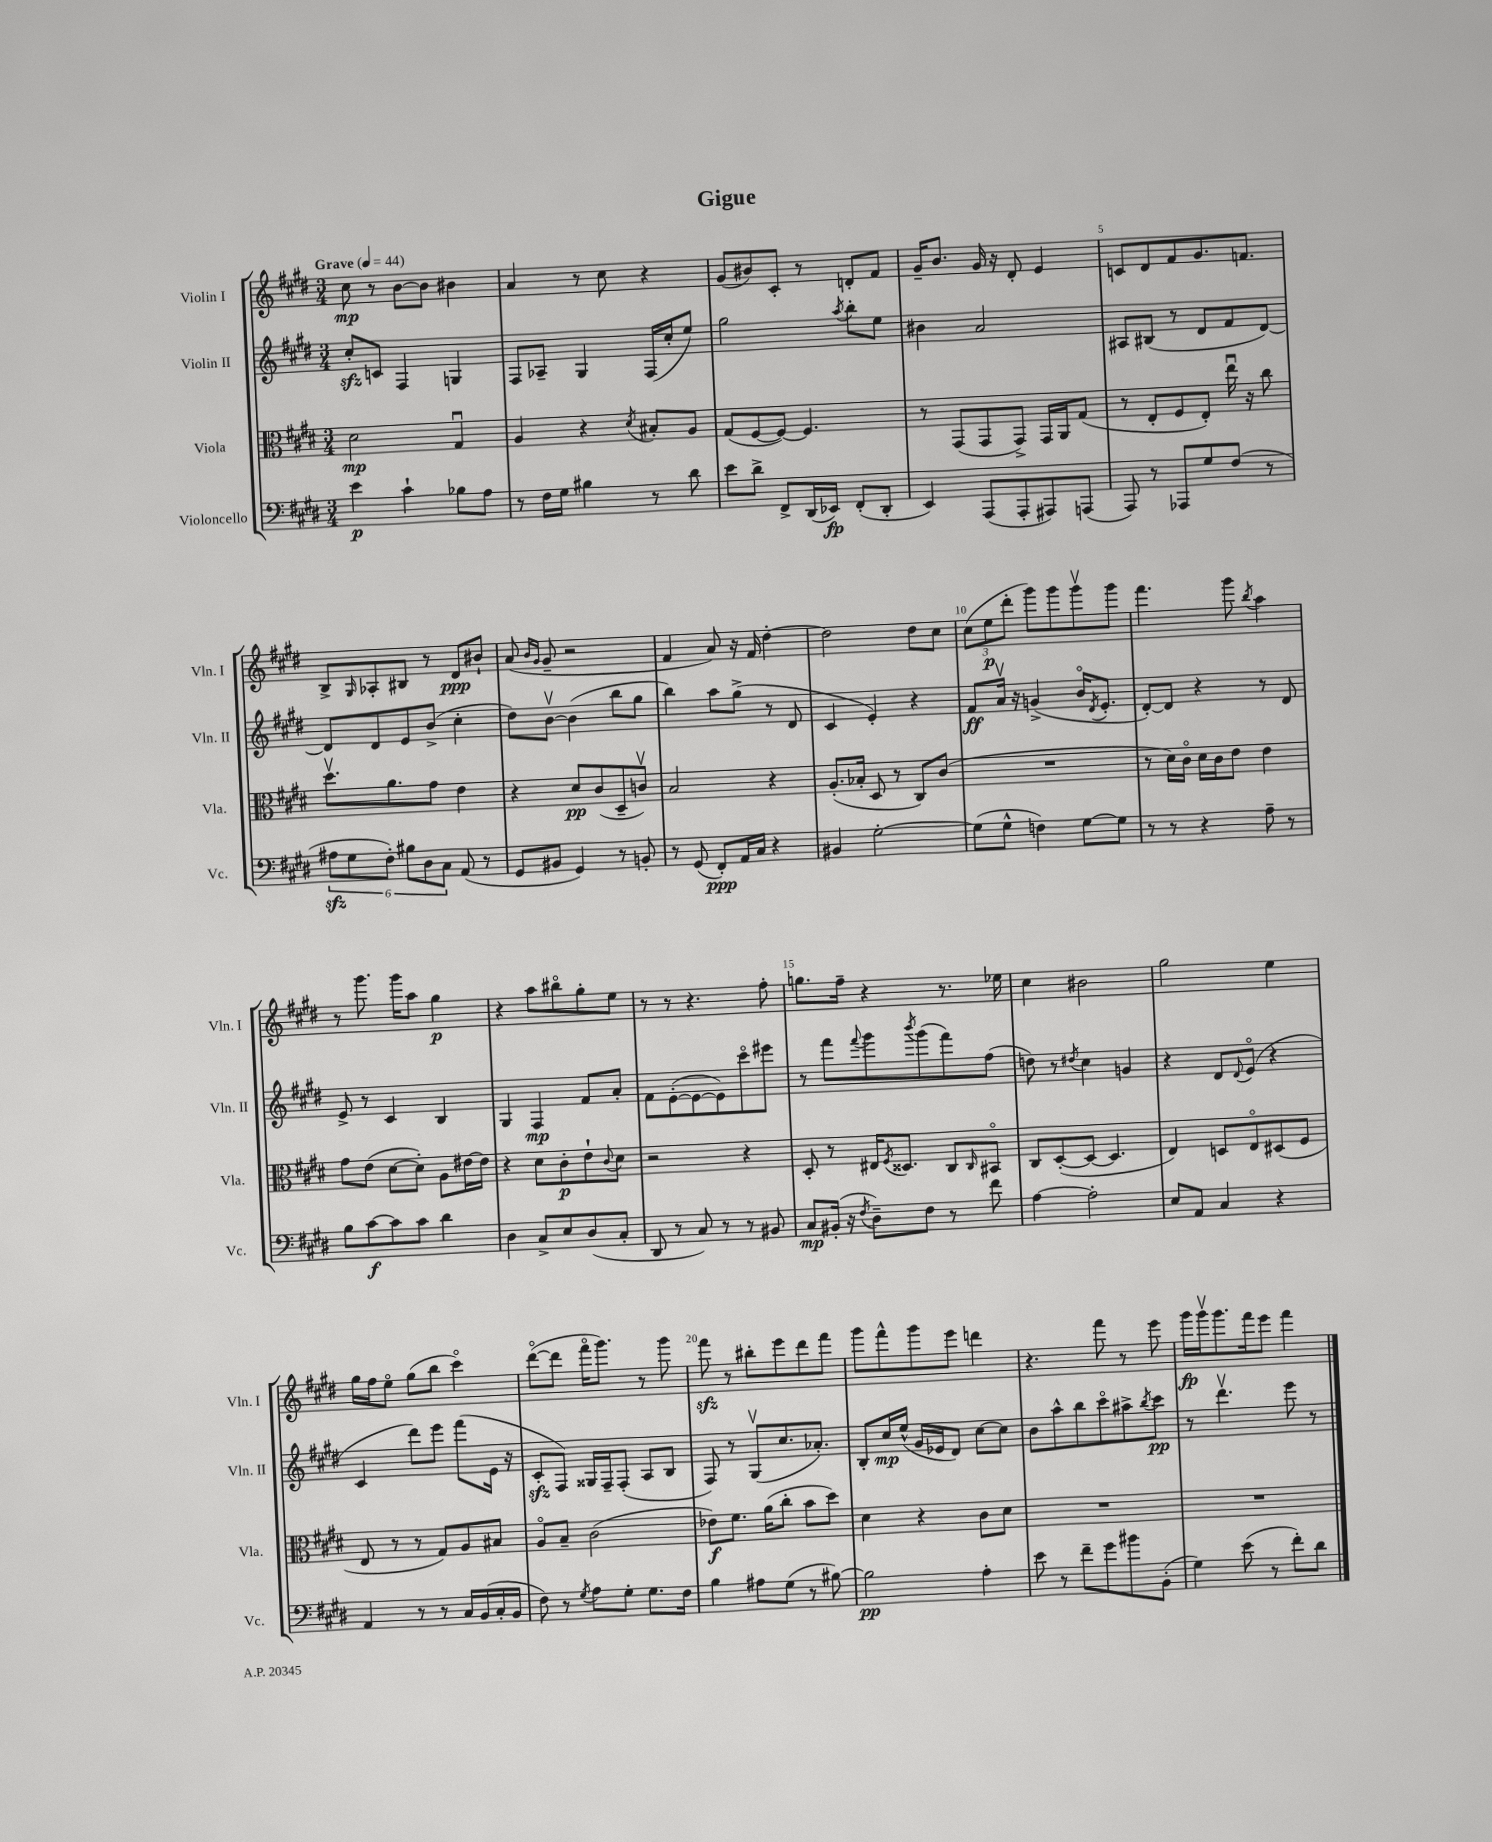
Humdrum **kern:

**kern	**kern	**kern	**kern
*staff4	*staff3	*staff2	*staff1
*clefF4	*clefC3	*clefG2	*clefG2
*k[f#c#g#d#]	*k[f#c#g#d#]	*k[f#c#g#d#]	*k[f#c#g#d#]
*M3/4	*M3/4	*M3/4	*M3/4
*MM44	*MM44	*MM44	*MM44
4e	2d#	8cc#'	8cc#
.	.	8c	8r
4c#`	.	4F#	[8b
.	.	.	8b]
8B-	4G#u	4G	4b#
8A	.	.	.
=	=	=	=
8r	4A	8F#	4a
16F#	.	8A-~	.
16G#	.	.	.
4B#	4r	4G#	8r
.	.	.	8cc#
.	8qd#	.	.
8r	8B#'	(16F#	4r
.	.	16cc#'	.
8d#	8A	8ee)	.
=	=	=	=
8e	(8G#	2gg#	(8g#
8d#^	[8F#	.	8b#)
8FF#^	8F#_)	.	8c#'
(16DD#	4.F#]	.	8r
16EE-)	.	.	.
.	.	8qaa	.
(8FF#'	.	8bb'	8d'
8DD#'	.	8ee	8f#
=	=	=	=
4EE)	8r	4b#	16g#~
.	.	.	8.b
.	(8GG#	.	.
(8AAA	8GG#	2a	16g#
.	.	.	16r
8AAA'	8GG#^)	.	8d#'
8AAA#)	16GG#	.	4e
.	16AA	.	.
(8AAA	(8G#	.	.
=	=	=	=
8AAA)	8r	8A#	8c
8r	8E'	(8B#	8d#
8AAA-	8F#	8r	8f#
8G#	8E')	8d#	8.g#
(8F#	16eeu	8f#	.
.	16r	.	8.f
8r	8cc#	[8d#)	.
=	=	=	=
12A#	8.dd#v	8d#]	8B^
12G#	.	.	.
.	.	.	16qqG#
.	.	8d#	8A-'
12F#')	.	.	.
.	8.a	.	.
12B#	.	8e	8B#
12D#	.	.	.
.	8g#	(8b^	8r
12C#	.	.	.
(8AA	4e	4cc#'	8d#
8r	.	.	8b#`
=	=	=	=
8GG#	4r	8dd#)	(8a
.	.	.	16qqb
.	.	.	16qqg#
8BB#	.	[8bv	8g#~
4GG#)	8d#	(4b]	2r
.	(8c#	.	.
8r	8D#~	8bb	.
8BB'	8cv)	8gg#	.
=	=	=	=
8r	2B	4bb)	4f#
(8GG#	.	.	.
8FF#')	.	8aa	8a)
16AA	.	(8gg#^	16r
16C#	.	.	16f#
4r	4r	8r	[4dd#'
.	.	8d#	.
=	=	=	=
4BB#	(8.A'	4c#	2dd#]
.	16B-'	.	.
[2G#'	8D#	4e')	.
.	8r	.	.
.	8C#)	4r	8dd#
.	(8c#	.	8cc#
=	=	=	=
(8G#]	2.r	8f#	(12cc#
.	.	.	12ee
8G#^^	.	16av	.
.	.	.	12ddd#'
.	.	16r	.
4F)	.	(4g^	8ggg#)
.	.	.	8ggg#
[8G#	.	16bo	8ggg#v
.	.	8qd#	.
.	.	8.e'	.
8G#]	.	.	8ggg#
=	=	=	=
8r	8r	[8d#')	4.fff#
8r	16d#)	8d#]	.
.	16c#o	.	.
4r	16d#	4r	.
.	16c#	.	.
.	8e	.	8ggg#
.	.	.	8qbb
8A~	4e	8r	4aa
8r	.	8d#	.
=	=	=	=
8B	8g#	8e^	8r
[8c#	(8e	8r	8.ggg#
8c#]	[8d#	4c#	.
.	.	.	16ggg#
8c#	8d#'])	.	8aa
4d#	8A	4B	4gg#
.	[16e#	.	.
.	16e#]	.	.
=	=	=	=
4D#	4r	4G#	4r
8C#^	8d#	4F#	8aa
8E	8c#'	.	8bb#o
(8D#	8e`	8f#	8gg#'
.	8qqc#	.	.
8C#'	8d#	8a'	8ee
=	=	=	=
8DD#	2r	8f#	8r
8r	.	([8e'	8r
8C#)	.	8e_	4.r
8r	.	8e])	.
8r	4r	8ccc#o	.
8BB#	.	8eee#	8ff#'
=	=	=	=
8C#	8D#'	8r	8.gg
(16BB#'	8r	8fff#	.
16r	.	.	16ff#~
8qF#	.	8qqfff#	.
8D#~)	16E#	8ggg#	4r
.	8qF#	.	.
.	8.D##	.	.
.	.	8qbbb	.
8F#	.	(8ggg#	.
8r	8C#	8fff#)	8.r
.	16qqC#	.	.
8f#	8BB#o	(8ff#	.
.	.	.	16ee-
=	=	=	=
[4A	8C#	8dd)	4cc#
.	([8D#'	8r	.
.	.	8qdd#	.
2A']	8D#_	4cc#	2b#
.	4.D#]	.	.
.	.	4g	.
=	=	=	=
8E	4E)	4r	2gg#
8AA	.	.	.
4C#	8D	8d#	.
.	.	8qqd#	.
.	8Eo	(8eo	.
4r	(8D#	4r	4ee
.	8F#	.	.
=	=	=	=
4AA	8E	4c#	16gg#
.	.	.	16ff#
.	8r	.	8eeo
8r	8r	8ddd#)	(8gg#
8r	8G#)	8eee	8bb
16C#	8A	(8fff#	4ccc#o)
(16BB	.	.	.
16C#'	8B#	16e	.
16BB	.	16r	.
=	=	=	=
8F#)	8Ao	8c#'	([8ddd#o
8r	8B~	8F#)	8ddd#]
8qG#	.	.	.
8A	(2c#	16G##	16fff#o
.	.	16F#~	8.ggg#)
8G#'	.	(8F#'	.
8.G#	.	8A	8r
.	.	8B	8ggg#
16F#	.	.	.
=	=	=	=
4B	8e-)	8F#)	8fff#
.	8.f#	8r	8r
8A#	.	(8G#v	8bb#'
.	(16a	.	.
(8G#	8cc#'	8.cc#	8eee
8r	8b	.	8ddd#
.	.	8.a-')	.
[8B#)	8dd#)	.	8fff#
=	=	=	=
2B#]	4d#	8B'	8ggg#
.	.	16cc#	8fff#^^
.	.	(16ee^^	.
.	4r	16g#	8ggg#
.	.	16e-	.
.	.	8d#)	8eee
4A'	8c#	[8cc#	4ddd
.	8d#	8cc#]	.
=	=	=	=
8e	2.r	8b	4.r
8r	.	8aa^^	.
8f#~	.	8bb	.
8g#	.	8ccc#o	8fff#
8b#	.	8aa#^	8r
.	.	8qbb	.
(8BB'	.	8ccc#	8eee
=	=	=	=
4G#)	2.r	8r	16ggg#
.	.	.	16ggg#v
.	.	4.ddd#v	8.ggg#
(8e	.	.	.
.	.	.	16fff#
8r	.	.	8eee
8f#')	.	8eee	4fff#
8d#	.	8r	.
==	==	==	==
*-	*-	*-	*-
